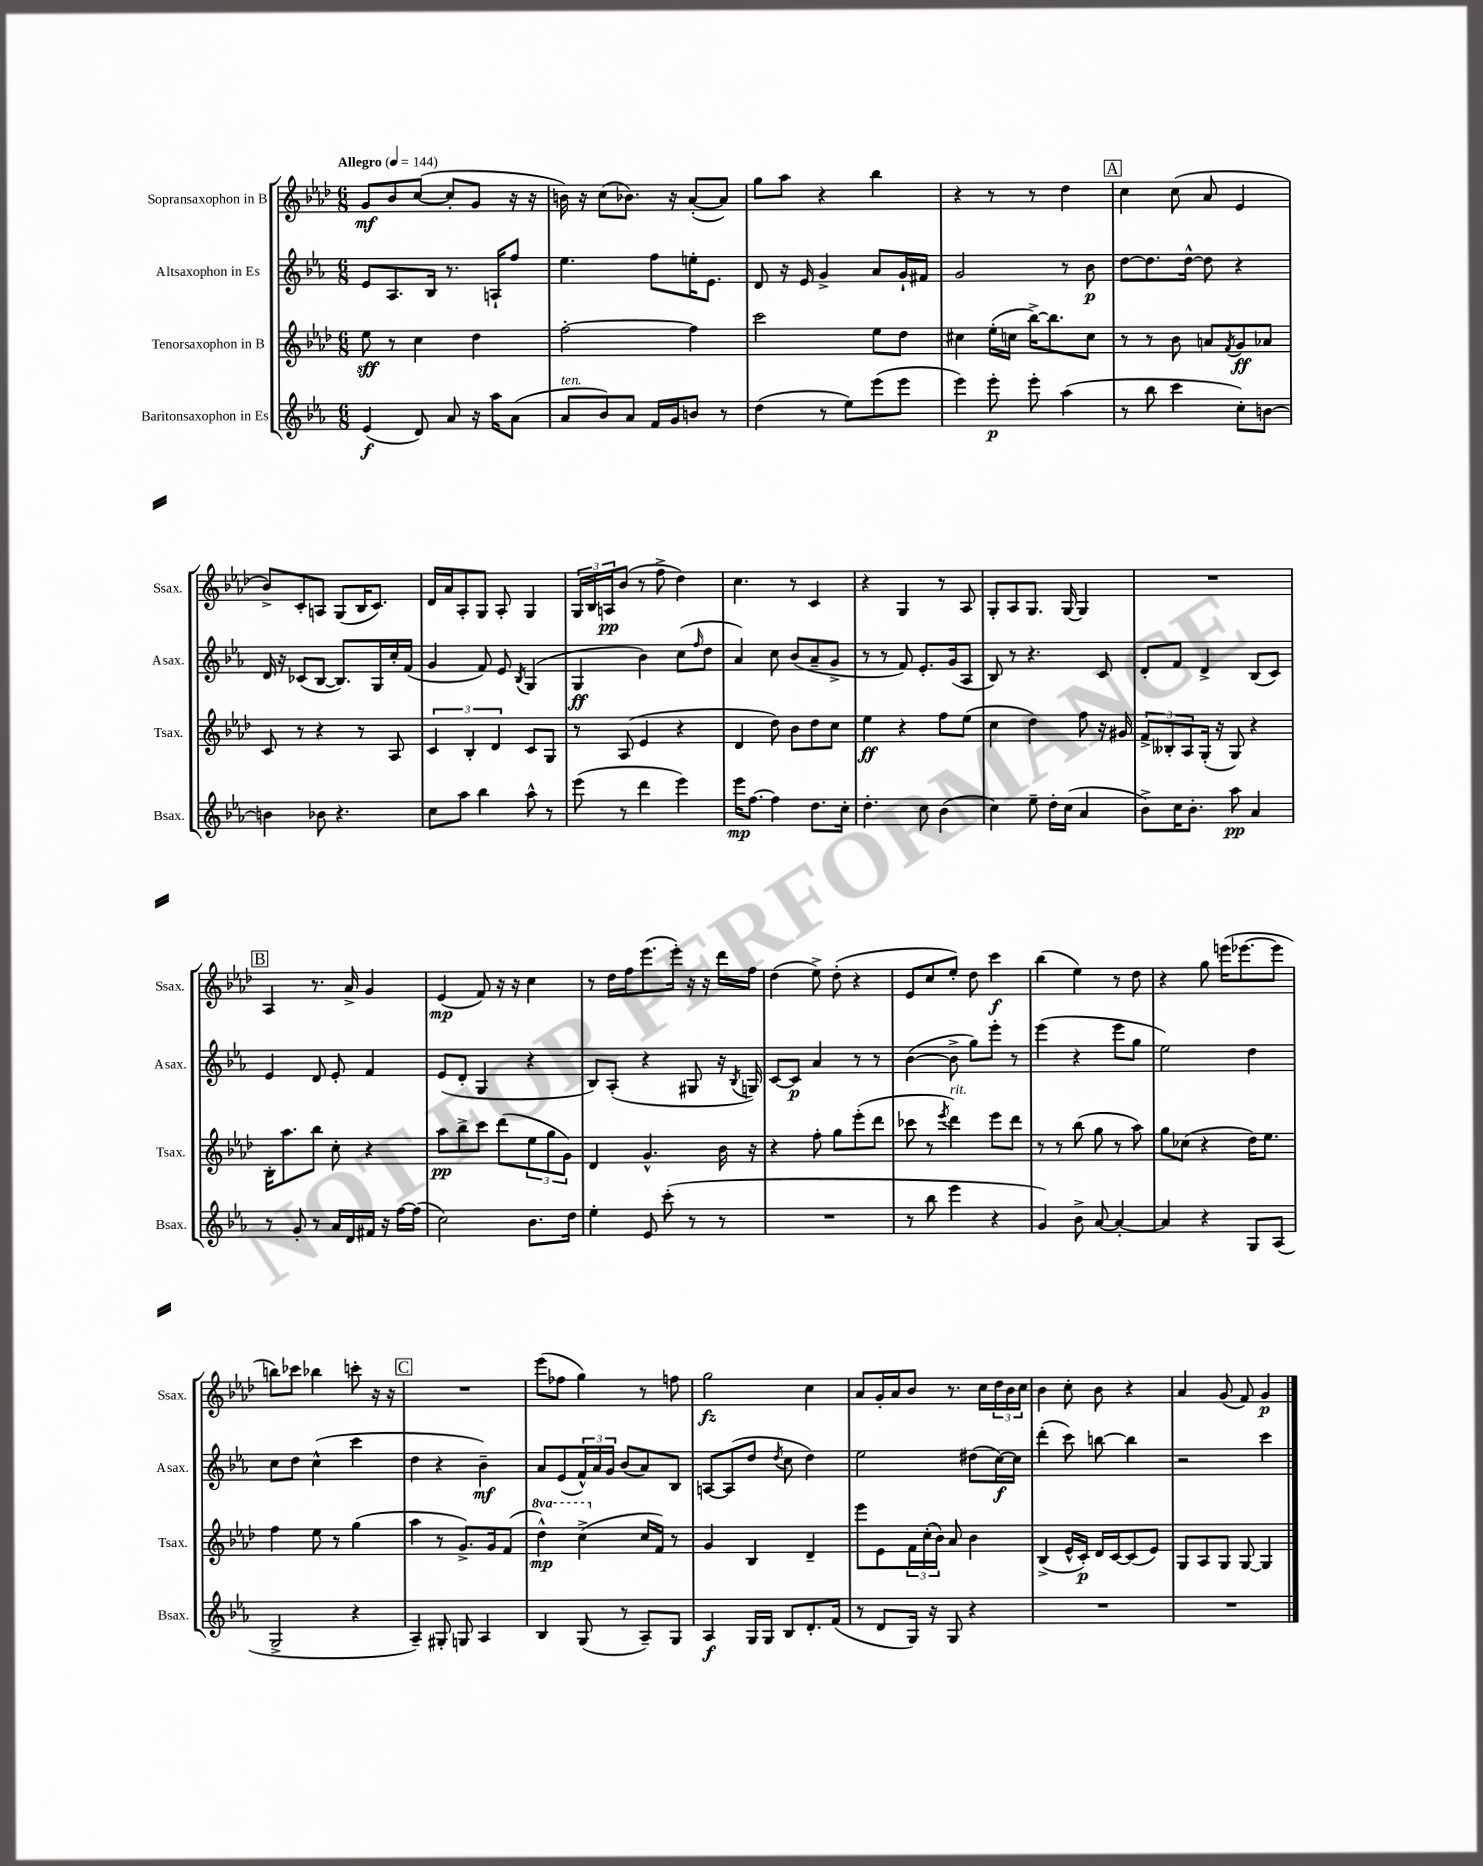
<<
\new StaffGroup <<
\new Staff = "s0" \with { instrumentName = "Sopransaxophon in B" shortInstrumentName = "Ssax." } {
    \clef treble \key aes \major \numericTimeSignature \time 6/8 \tempo "Allegro" 4 = 144
    g'8\mf bes'8 c''8~( c''8-. g'8 r16 r16 |
    b'16) r16 c''8( bes'8.) r16 aes'8~-.( aes'8) |
    g''8 aes''8 r4 bes''4 |
    r4 r8 r8 des''4 |
    \mark \markup { \box "A" } c''4 c''8( aes'8 ees'4 |
    bes'8->) c'8-. a8 g8( bes16 c'8.) |
    des'16 aes'16 aes8-. g8 aes8-. g4 |
    \tuplet 3/2 { g16 bes16 a16\pp } bes'8( r8 f''8-> des''4) |
    c''4. r8 c'4 |
    r4 g4 r8 aes8 |
    g8-. aes8 g8. g16~ g4 |
    R2. |
    \mark \markup { \box "B" } aes4 r8. aes'16-> g'4 |
    ees'4\mp( f'8) r16 r16 c''4 |
    r8 des''16 f''16 ees'''8.( ees'''16-.) r16 r16 des'''16 f''16 |
    des''4( ees''8->) des''8-.( r4 |
    ees'8 c''8 ees''8-.) des''8 c'''4\f |
    bes''4( ees''4) r8 des''8 |
    r4 g''8 e'''16( ees'''8.~ ees'''8 |
    b''8) ces'''8 bes''4 c'''8-. r16 r16 |
    \mark \markup { \box "C" } R2. |
    ees'''8( fes''8 g''4) r8 f''8 |
    g''2\fz c''4 |
    aes'8 g'16-. aes'16 bes'8 r8. c''16 \tuplet 3/2 { des''16 bes'16 c''16 } |
    bes'4 c''8-. bes'8 r4 |
    aes'4 g'8( f'8) g'4\p \bar "|." |
}
\new Staff = "s1" \with { instrumentName = "Altsaxophon in Es" shortInstrumentName = "Asax." } {
    \clef treble \key ees \major \numericTimeSignature \time 6/8
    ees'8 aes8. bes16 r8. a16-! f''8 |
    ees''4. f''8 e''16-. ees'8. |
    d'8 r16 ees'16 g'4-> aes'8 g'16-! fis'16 |
    g'2 r8 bes'8\p |
    \mark \markup { \box "A" } d''8~ d''8. d''16~-^ d''8 r4 |
    d'16 r16 ces'8( bes8~ bes8.) g16 c''16-. f'16( |
    g'4 f'8) ees'8 \acciaccatura { bes8 } g4( |
    g4\ff bes'4) c''8( \grace { f''16 } d''8 |
    aes'4) c''8 bes'8( aes'8-- g'8-> |
    r8 r8 f'8) ees'8.-. g'16( aes8 |
    bes8) r8 r4. c'8 |
    d'8-. f'8 d'4-> bes8( c'8) |
    \mark \markup { \box "B" } ees'4 d'8 ees'8-. f'4 |
    ees'8( d'8-. g4 r4 |
    bes8) aes8-.( r4 gis8 r16 \acciaccatura { bes8 } g16) |
    c'8~ c'8\p aes'4 r8 r8 |
    bes'4~( bes'8-> g''8) ees'''8-. r8 |
    ees'''4( r4 ees'''8 g''8 |
    ees''2) d''4 |
    c''8 d''8 c''4-^( c'''4 |
    \mark \markup { \box "C" } d''4 r4 bes'4--\mf) |
    aes'8 ees'8( \tuplet 3/2 { f'16-^) aes'16 g'16 } bes'8( aes'8) bes8 |
    a8~ a8( d''8 \acciaccatura { d''8 } c''8 d''4) |
    ees''2 dis''8( c''16~\f) c''16 |
    d'''4-.( c'''8) b''8~ b''4 |
    r2 c'''4 \bar "|." |
}
\new Staff = "s2" \with { instrumentName = "Tenorsaxophon in B" shortInstrumentName = "Tsax." } {
    \clef treble \key aes \major \numericTimeSignature \time 6/8 \set Staff.ottavationMarkups = #ottavation-simple-ordinals
    ees''8\sff r8 c''4 des''4 |
    f''2~-. f''4 |
    c'''2 ees''8 des''8 |
    cis''4 ees''16-.( c''16 bes''16~->) bes''8. c''8 |
    \mark \markup { \box "A" } r8 r8 bes'8 a'8 \acciaccatura { f'8 } g'8\ff aes'8 |
    c'8 r8 r4 r8 aes8 |
    \tuplet 3/2 { c'4 bes4-. des'4 } c'8 g8 |
    r8 aes8( ees'4 r4 |
    des'4 des''8) bes'8 des''8 c''8 |
    ees''4\ff r4 f''8 ees''8( |
    c''4 des''4) f''8 r16 gis'16 |
    \tuplet 3/2 { f'8-> beses8-. aes8 } g16-.( r16 g8) r4 |
    \mark \markup { \box "B" } bes16-. aes''8. bes''8 c''8-. r4 |
    aes''8\pp bes''8-> c'''8 des'''8( \tuplet 3/2 { ees''8 g''8 g'8) } |
    des'4 g'4.-^ bes'16 r16 |
    r4 f''8-. g''8 ees'''8-.( des'''8 |
    ces'''8 r8 \acciaccatura { ees'''8 } des'''4^\markup { \italic "rit." }) ees'''8 des'''8 |
    r8 r8 bes''8( g''8 r8 aes''8) |
    g''8 ces''8( r4 des''16) ees''8. |
    f''4 ees''8 r8 g''4( |
    \mark \markup { \box "C" } aes''4 r8 g'8.->) g'16 f'8( |
    \ottava #1 des'''4-^\mp) c'''4->( \ottava #0 c''16 f'16) r8 |
    g'4 bes4 des'4-- |
    ees'''8 ees'8 \tuplet 3/2 { f'16 c''16-.( bes'16) } aes'8 bes'4 |
    bes4->( ees'16-^ c'16-.\p) des'16 c'16~ c'8( ees'8) |
    g8 aes8 g8 g8~ g4 \bar "|." |
}
\new Staff = "s3" \with { instrumentName = "Baritonsaxophon in Es" shortInstrumentName = "Bsax." } {
    \clef treble \key ees \major \numericTimeSignature \time 6/8
    ees'4\f( d'8) aes'8 r16 aes''16 aes'8( |
    aes'8^\markup { \italic "ten." } bes'8) aes'8 f'16 g'16 b'8 r8 |
    d''4( r8 ees''8) ees'''8( ees'''8 |
    ees'''4) ees'''8-.\p ees'''8-. aes''4( |
    \mark \markup { \box "A" } r8 bes''8 c'''4 c''8-.) b'8~ |
    b'4 bes'8 r4. |
    c''8 aes''8 bes''4 aes''8-^ r8 |
    ees'''8( r8 d'''4 ees'''4) |
    ees'''16\mp f''8.~ f''4 d''8. c''16-. |
    d''4.-. c''8 bes'4( |
    c''4) ees''8-- d''16-. c''16( aes'4 |
    bes'8->) c''16 bes'8.-. aes''8\pp aes'4 |
    \mark \markup { \box "B" } r8 g'8-. r8 aes'16 d'16 fis'16 r16 f''16~ f''16( |
    c''2) bes'8. d''16 |
    ees''4-. ees'8 c'''8-.( r8 r8 |
    R2. |
    r8 bes''8 ees'''4 r4 |
    g'4) bes'8-> aes'8~ aes'4~-. |
    aes'4 r4 g8 aes8( |
    g2-> r4 |
    \mark \markup { \box "C" } aes4--) gis8-. g8 aes4 |
    bes4 g8( r8 aes8--) g8 |
    aes4\f g16 g16 bes8 d'8.-. f'16( |
    r8 d'8 g16) r16 g8 r4 |
    R2. |
    R2. \bar "|." |
}
>>
>>
\layout { \context { \Score \remove "Bar_number_engraver" } }
